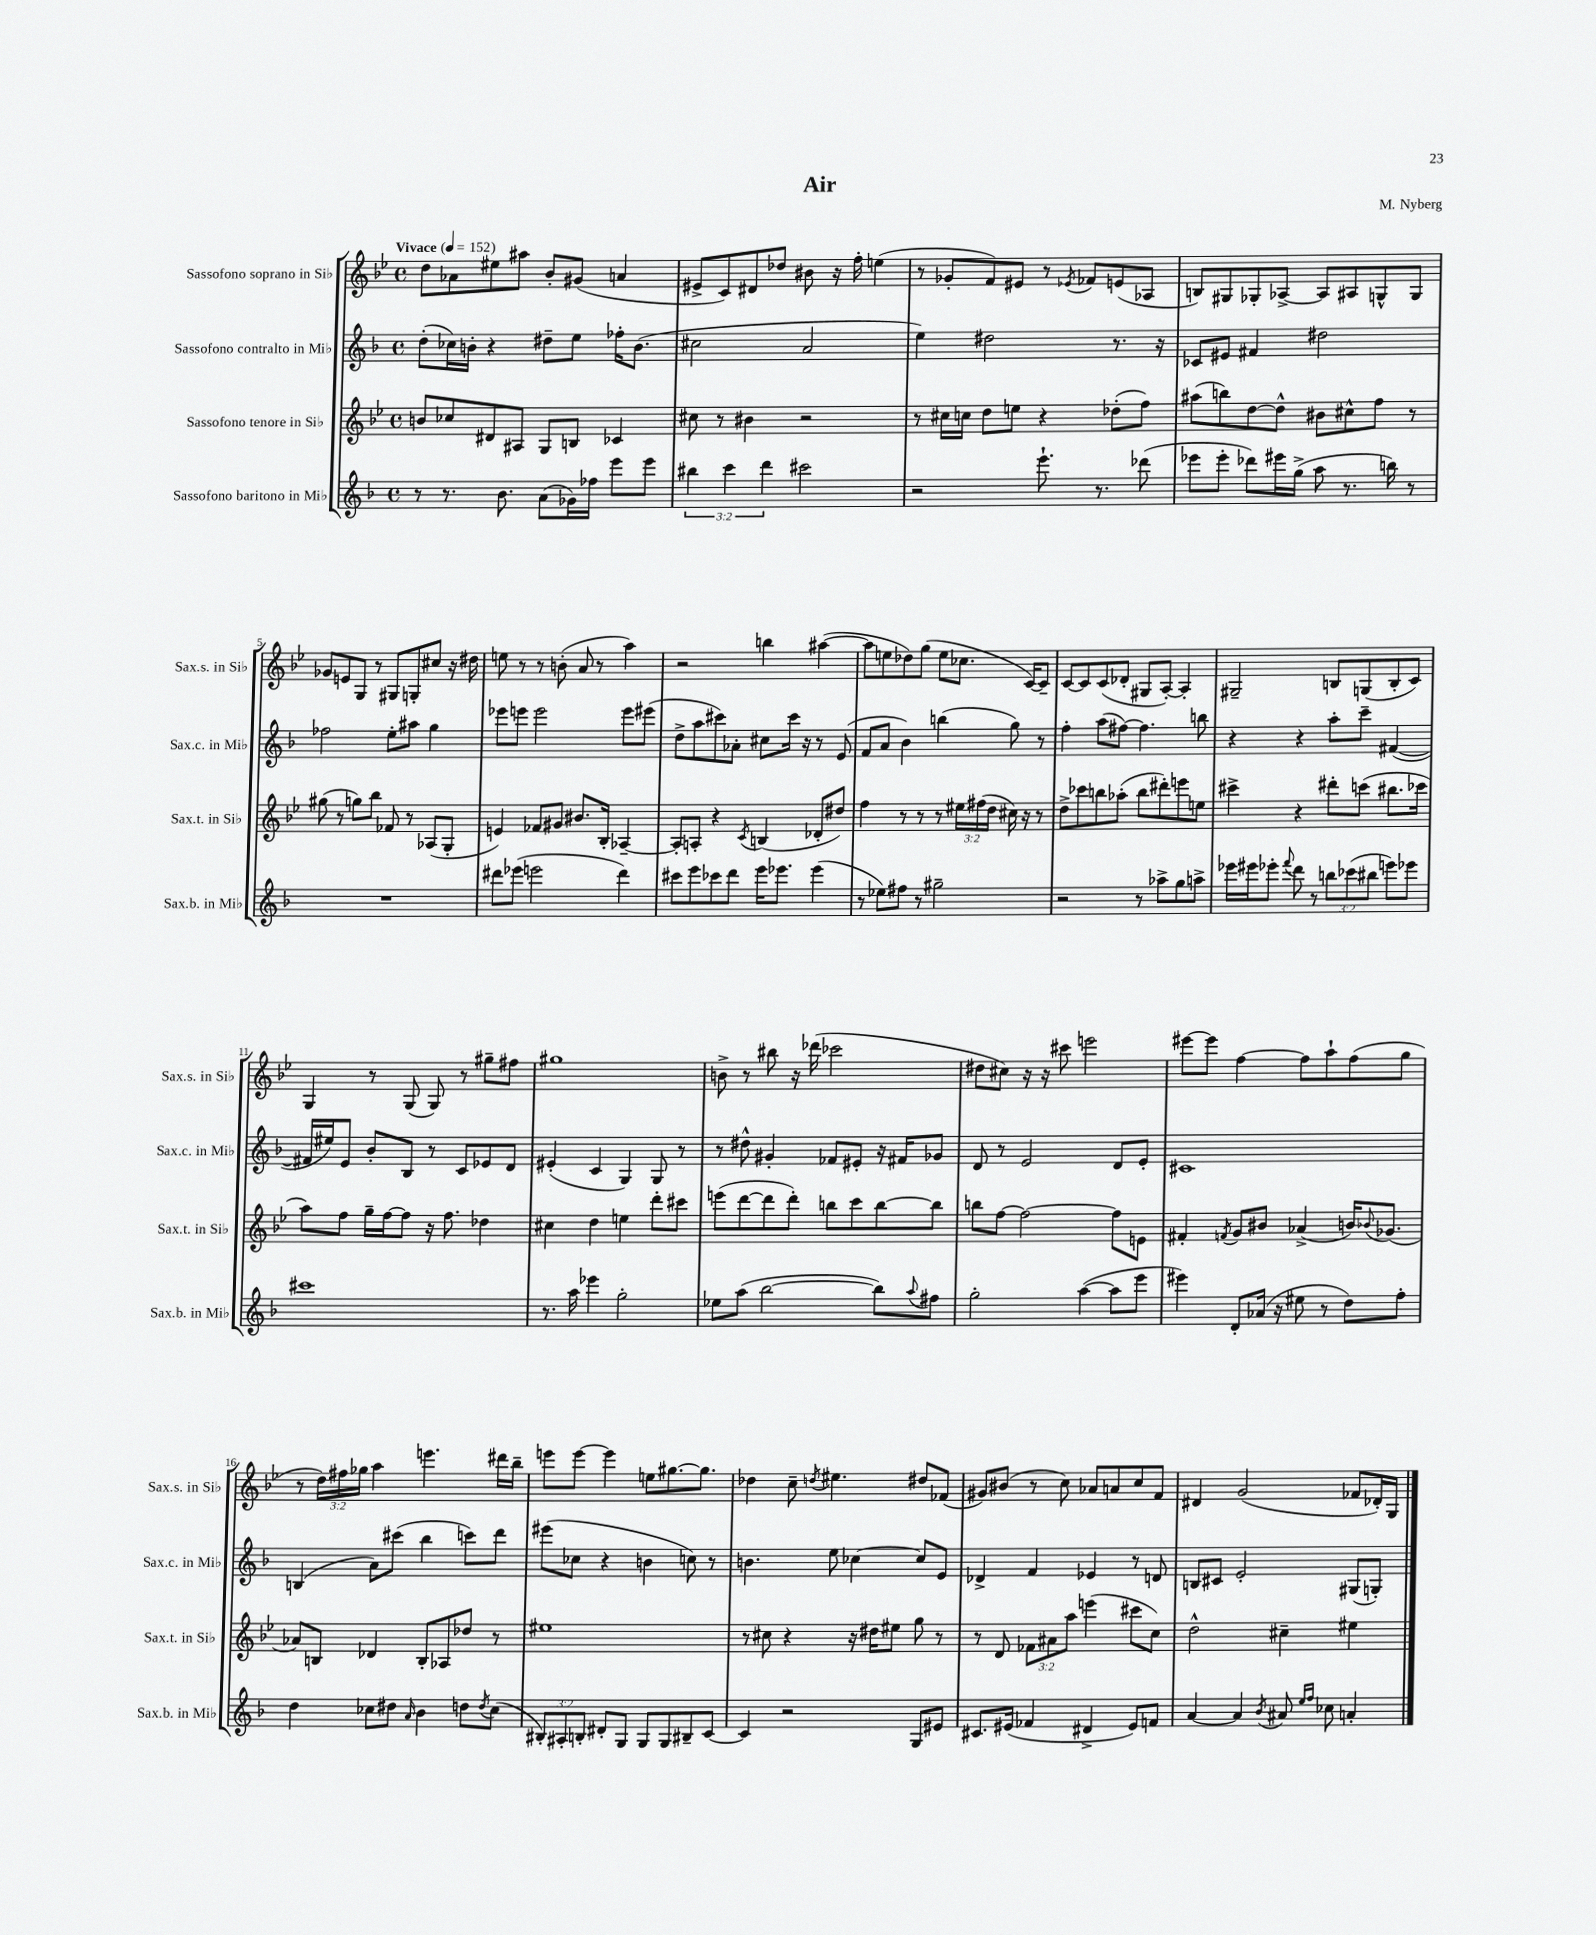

**kern	**kern	**kern	**kern
*part4	*part3	*part2	*part1
*staff4	*staff3	*staff2	*staff1
*I"Sassofono baritono in Mi♭	*I"Sassofono tenore in Si♭	*I"Sassofono contralto in Mi♭	*I"Sassofono soprano in Si♭
*I'Sax.b. in Mi♭	*I'Sax.t. in Si♭	*I'Sax.c. in Mi♭	*I'Sax.s. in Si♭
*clefG2	*clefG2	*clefG2	*clefG2
*k[b-]	*k[b-e-]	*k[b-]	*k[b-e-]
*M4/4	*M4/4	*M4/4	*M4/4
*met(c)	*met(c)	*met(c)	*met(c)
*MM152	*MM152	*MM152	*MM152
=1	=1	=1	=1
!	!	!	!LO:TX:a:B:t=Vivace
8r	8bn/L	(8dd'\L	8dd\L
8.r	8cc-X/	16cc-X\L)	8a-X\
.	.	16bn'\JJ	.
.	8d#X/	4r	8ee#X\
8.b-\	.	.	.
.	8A#X/J	.	8aa#X\J
(8a\L	8G/L	8dd#X~\L	8b-'/L
16g-X\L)	8Bn/J	8ee\J	(8g#X/J
16ff-X\JJ	.	.	.
8eee\L	4c-X/	16ff-X'\KL	4an/
.	.	(8.b\J	.
8eee\J	.	.	.
=2	=2	=2	=2
6bb#X\	8cc#X\	2cc#X\	8e#X^/L
.	8r	.	8c/)
6ccc\	.	.	.
.	4b#X\	.	8d#X/
6ddd\	.	.	.
.	.	.	8dd-X/J
2ccc#X\	2r	2a/	8b#X\
.	.	.	16r
.	.	.	16ff'\
.	.	.	(4een\
=3	=3	=3	=3
2r	8r	4ee\)	8r
.	16cc#X\LL	.	8g-X'/L
.	16ccn\JJ	.	.
.	8dd\L	2dd#X\	8f/)
.	8een\J	.	8e#X/J
8.eee`\	4r	.	8r
.	.	.	8qe-X/
.	.	.	8f-X/L
8.r	.	.	.
.	(8dd-X'\L	8.r	(8en/
(8ddd-X\	8ff\J)	.	8A-X/J
.	.	16r	.
=4	=4	=4	=4
8eee-X\L	(8aa#X\L	8c-X/L	8Bn/L)
8eee-'\J	8bbn\)	8e#X/J	8G#X/
8ddd-X\L)	[8dd\	4f#X/	8G-X'/
16eee#X\L	8dd^^\J]	.	[8A-X^/J
(16gg^\JJ	.	.	.
8aa\	8b#X\L	2dd#X\	8A-/L]
8.r	8cc#X^^\	.	8A#X/
.	8ff\J	.	8Gn^^/
16bbn\)	.	.	.
8r	8r	.	8G/J
!!LO:LB:g=z
=5	=5	=5	=5
1r	(8gg#X\	2ff-X\	8g-X/L
.	8r	.	8en/
.	8ggn\L)	.	8G/J
.	8bb-\J	.	8r
.	8f-X/	8ee'\L	8G#X/L
.	8r	8aa#X\J	8Gn'/
.	(8A-X/L	4gg\	8cc#X/J
.	8G'/J	.	16r
.	.	.	16dd#X\
=6	=6	=6	=6
8ddd#X\L	4en/)	8eee-X\L	8een\
(8eee-X\J	.	8eeen\J	8r
2eeen\	8f-X/L	2eee\	8r
.	8g#X/J	.	(8bn'\
.	8.b#X/L	.	8a/
.	.	.	8r
.	16B-'/Jk	.	.
4ddd#\)	[4A-X~/	8eee\L	4aa\)
.	.	(8eee#X\J	.
=7	=7	=7	=7
8ccc#X\L	8A-'/L]	8dd^\L	2r
8eee\	8An'/J	8aa\	.
8ccc-X\	4r	8ccc#X\)	.
8ddd\J	.	8a-X'\J	.
.	8qc/	.	.
16eee\KL	(4Bn/	8cc#X\L	4bbn\
8.eee-X\J	.	.	.
.	.	16ccc#\Jk	.
.	.	16r	.
(4eee-\	8d-X'/L	8r	([4aa#X\
.	8dd#X/J)	(8e/	.
=8	=8	=8	=8
8r	4ff\	8f/L	8aa#\L]
8ee-X\L)	.	8a/J	8een\
8ff#X\J	8r	4b-\)	8dd-X\)
8r	8r	.	(8gg\J
2gg#X~\	8r	(4bbn\	8ee\L
.	24ee#X\LL	.	8.cc-X\J
.	(24ff#X\	.	.
.	24dd\JJ	.	.
.	16cc#X\)	8gg\)	.
.	16r	.	[16c/KL)
.	8r	8r	8c~/J]
=9	=9	=9	=9
2r	8dd^\L	4ff'\	[8c/L
.	8ccc-X\	.	8c/]
.	8bbn\	(8aa\L	(8c/
.	(8aa-X'\J	[8ff#X\J)	8d-X'/J
8r	8bb\L	4.ff#\]	8G#X/L
8aa-X^\L	8ddd#X'\)	.	[8A'/J)
8gg\	8eeen\	.	4A'/]
8aan^\J	8een\J	8bbn\	.
=10	=10	=10	=10
16eee-X\LL	4ccc#X^\	4r	2G#X~/
16eee#X\J	.	.	.
8eee-X'\J	.	.	.
8qqfff/	.	.	.
8ddd\	4r	4r	.
8r	.	.	.
12bbn\L	8ddd#X'\L	8aa'\L	8Bn/L
(12ccc-X\	.	.	.
.	(8cccn\J	8ccc~\J	(8Gn/
12bb#X\J	.	.	.
8eeen\L)	8.bb#X\L	([4f#X/	8B'/
8eee-X\J	.	.	8c/J)
.	16ccc-X\Jk	.	.
!!LO:LB:g=z
=11	=11	=11	=11
1ccc#X	8aa\L)	16f#X/LL]	4G/
.	.	16ee#X/J)	.
.	8ff\J	8e/J	.
.	16gg~\LL	8b-'/L	8r
.	[16ff\J	.	.
.	8ff\J]	8B-/J	(8G/
.	16r	8r	8G/)
.	8.ff\	.	.
.	.	8c/L	8r
.	4dd-X\	8e-X/	8gg#X~\L
.	.	8d/J	8ff#X\J
=12	=12	=12	=12
8.r	4cc#X\	(4e#X'/	1gg#X
16aa\	.	.	.
4eee-X\	4dd\	4c/	.
2gg'\	4een\	4G/)	.
.	8ddd'\L	8G/	.
.	8ccc#X\J	8r	.
=13	=13	=13	=13
8ee-X\L	(8eeen\L	8r	8bn^\
(8aa\J	[8ddd\	8dd#X^^\	8r
[2bb-\	8ddd\]	4g#X'/	8bb#X\
.	8ddd'\J)	.	16r
.	.	.	(16ddd-X\
.	8bbn\L	8f-X/L	2ccc-X\
.	8ccc\	8e#X'/J	.
8bb-\L])	[8bb\	16r	.
.	.	16f#X/KL	.
8qqaa/	.	.	.
8ff#X\J	8bb\J]	8g-X/J	.
=14	=14	=14	=14
2gg'\	8bbn\L	8d/	8dd#X\L
.	[8ff\J	8r	8cc#X\J)
.	2ff\_	2e/	16r
.	.	.	16r
.	.	.	8ccc#X\
([4aa\	.	.	2eeen\
8aa\L]	8ff\L]	8d/L	.
8eee\J	8en\J	8e'/J	.
=15	=15	=15	=15
4eee#X\)	4f#X'/	1c#X	[8eee#X\L
.	.	.	8eee#\J]
.	8qfn/	.	.
8d'/L	8g/L	.	[4ff\
(16a-X/Jk	8b#X/J	.	.
16r	.	.	.
8ee#X\	(4a-X^/	.	8ff\L]
8r	.	.	8aa`\
8dd\L)	16bn/KL)	.	(8ff\
.	8qqb-X/	.	.
.	(8.g-X/J	.	.
8ff'\J	.	.	8gg\J
!!LO:LB:g=z
=16	=16	=16	=16
4dd\	8a-X/L)	(4Bn/	8r
.	8Bn/J	.	24dd\LL)
.	.	.	24ff#X\
.	.	.	24gg-X\JJ
8cc-X\L	4d-X/	8a\L)	4aa\
8dd#X\J	.	(8ccc#X\J	.
16qqa/	.	.	.
4b-\	8B'/L	4bb-\	4.eeen\
.	8A-X/	.	.
8ddn\L	8dd-X/J	8cccn\L)	.
8qdd/	.	.	.
(8cc-\J	8r	8ddd\J	16ddd#X\LL
.	.	.	16bb-~\JJ
=17	=17	=17	=17
12B#X'/L)	1ee#X	(8eee#X\L	8eeen\L
12A#X'/	.	.	.
.	.	8cc-X\J	[8eee\J
12Bn'/J	.	.	.
8d#X'/L	.	4r	4eee\]
8G/J	.	.	.
8G/L	.	4bn\	8een\L
8G/	.	.	[8.gg#X\
8B#X~/	.	8ccn\)	.
.	.	.	8.gg#\J]
[8c/J	.	8r	.
=18	=18	=18	=18
4c/]	8r	4.bn\	4dd-X\
.	8cc#X\	.	.
2r	4r	.	8cc~\
.	.	.	8qddn/
.	.	8ee\	4.ee#X\
.	16r	[4cc-X\	.
.	16dd#X\KL	.	.
.	8ee#X\J	.	.
8G/L	8gg\	8cc-/L]	8dd#X/L
8e#X/J	8r	8e/J	(8f-X/J
=19	=19	=19	=19
8.c#X/L	8r	4d-X^/	8g#X/L)
.	8d/	.	(8b#X/J
(16e#X/Jk	.	.	.
4f-X/	12f-X\L	4f/	8r
.	12a#X\	.	.
.	.	.	8cc\)
.	12aa\J	.	.
4d#X^/	(4eeen\	4e-X/	8a-X/L
.	.	.	8an/
8e#/L)	8ccc#X\L	8r	8cc/
8fn/J	8cc\J)	8dn/	8f/J
=20	=20	=20	=20
[4a/	2dd^^\	8Bn/L	4d#X/
.	.	8c#X/J	.
4a/]	.	2e'/	(2g/
8qb-/	.	.	.
8a#X/	4cc#X~\	.	.
16qqee/LL	.	.	.
16qqff/JJ	.	.	.
8cc-X\	.	.	.
4an'/	4ee#X\	(8G#X/L	8f-X/L
.	.	8Gn'/J)	16d-X'/L)
.	.	.	16G/JJ
==	==	==	==
*-	*-	*-	*-
